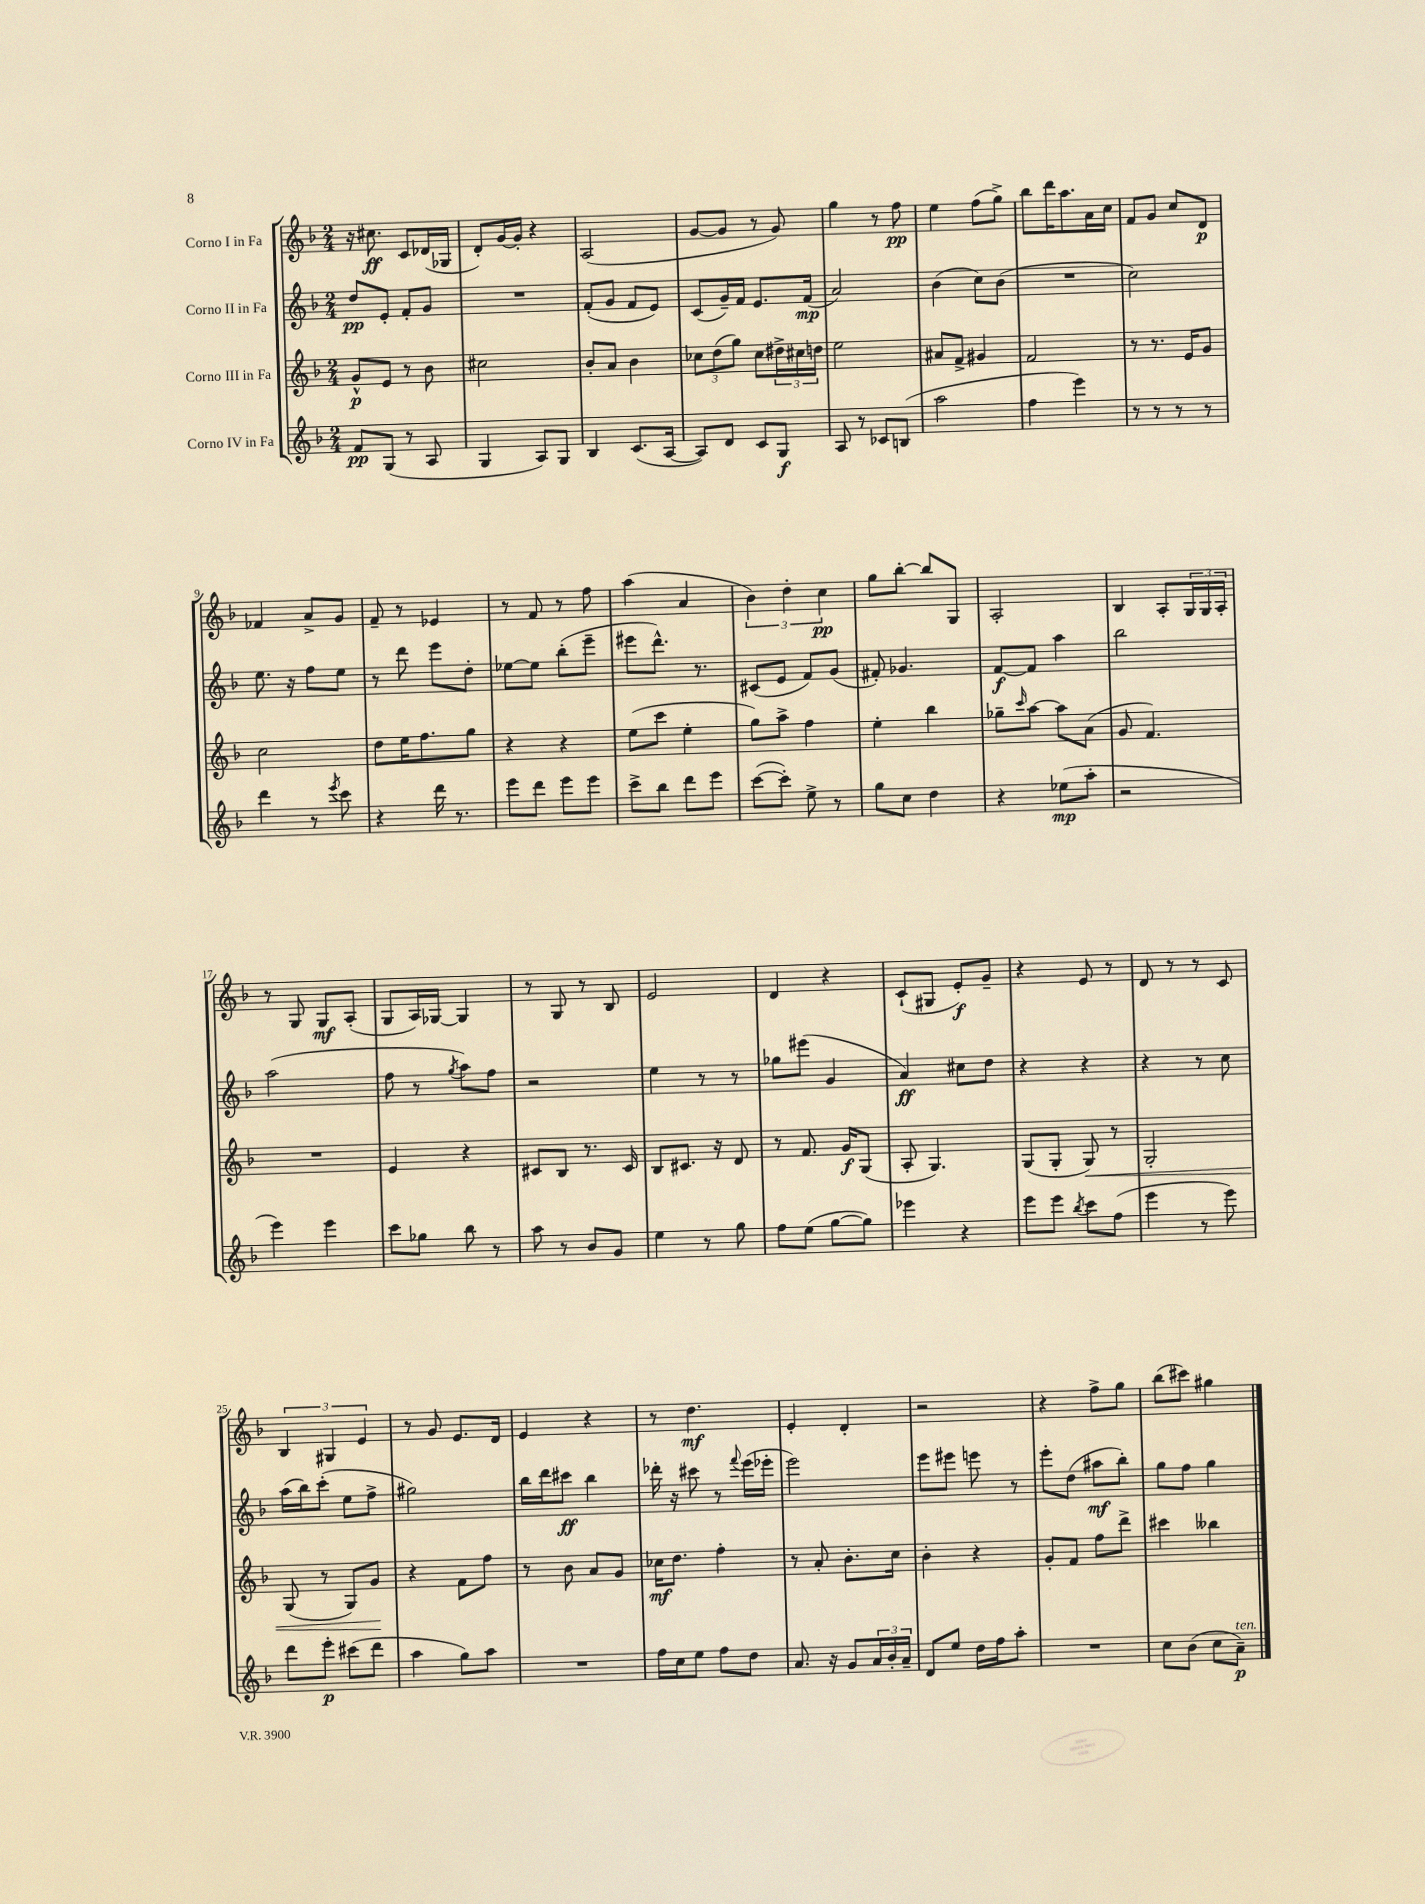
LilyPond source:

<<
\new StaffGroup <<
\new Staff = "s0" \with { instrumentName = "Corno I in Fa" } {
    \clef treble \key f \major \numericTimeSignature \time 2/4
    r16 cis''8.\ff c'8 des'16( ges16 |
    d'8-.) g'16~ g'16-. r4 |
    a2( |
    g'8~ g'8 r8 g'8) |
    g''4 r8 f''8\pp |
    e''4 f''8( g''8->) |
    bes''8 d'''16 a''8. a'16 c''16 |
    f'8 g'8 c''8 d'8\p |
    fes'4 a'8-> g'8 |
    f'8-- r8 ees'4 |
    r8 f'8 r8 f''8 |
    a''4( a'4 |
    \tuplet 3/2 { bes'4) d''4-. c''4\pp } |
    g''8 bes''8~-. bes''8 g8 |
    a2-. |
    bes4 a8-. \tuplet 3/2 { g16 g16 a16-. } |
    r8 g8 g8\mf a8-.( |
    g8 a16) ges16~ ges4 |
    r8 g8 r8 bes8 |
    e'2 |
    d'4 r4 |
    c'8-!( gis8 e'8-.\f) g'8-- |
    r4 e'8 r8 |
    d'8 r8 r8 c'8 |
    \tuplet 3/2 { bes4 gis4 e'4 } |
    r8 g'8 e'8. d'16 |
    e'4 r4 |
    r8 d''4.\mf |
    e'4-. d'4-. |
    r2 |
    r4 f''8-> g''8 |
    bes''8( cis'''8) gis''4 \bar "|." |
}
\new Staff = "s1" \with { instrumentName = "Corno II in Fa" } {
    \clef treble \key f \major \numericTimeSignature \time 2/4
    d''8\pp e'8-. f'8-. g'8 |
    R2 |
    f'8-.( g'8 f'8 e'8) |
    c'8( g'16--) f'16 e'8. f'16\mp( |
    a'2) |
    bes'4( c''8) bes'8( |
    R2 |
    c''2) |
    e''8. r16 f''8 e''8 |
    r8 d'''8 e'''8 d''8-. |
    ees''8~ ees''8 bes''8-.( e'''8-- |
    eis'''8 d'''8.-^) r8. |
    cis'8( e'8 f'8) g'8( |
    fis'8-.) ges'4. |
    f'8~\f f'8 a''4 |
    bes''2 |
    a''2( |
    f''8 r8 \acciaccatura { g''8 } a''8) f''8 |
    r2 |
    e''4 r8 r8 |
    ges''8 eis'''8( g'4 |
    a'4\ff) cis''8 d''8 |
    r4 r4 |
    r4 r8 c''8 |
    a''16( bes''16) c'''8-.( e''8 f''8-> |
    gis''2) |
    bes''16 d'''16 cis'''8\ff bes''4 |
    des'''16-. r16 cis'''8 r8 \appoggiatura { f'''8 } e'''16( ees'''16-. |
    e'''2) |
    e'''8 eis'''8 e'''8 r8 |
    e'''8-. d''8( ais''8\mf bes''8-.) |
    g''8 f''8 g''4 \bar "|." |
}
\new Staff = "s2" \with { instrumentName = "Corno III in Fa" } {
    \clef treble \key f \major \numericTimeSignature \time 2/4
    g'8-^\p e'8 r8 bes'8 |
    cis''2 |
    bes'8-. a'8 bes'4 |
    \tuplet 3/2 { ces''8 d''8( g''8) } ces''8 \tuplet 3/2 { dis''16-> cis''16 d''16 } |
    e''2 |
    ais'8 f'8-> gis'4 |
    f'2 |
    r8 r8. e'16 g'8 |
    c''2 |
    d''8 e''16 f''8. g''8 |
    r4 r4 |
    e''8( c'''8 e''4-. |
    g''8) a''8-> f''4 |
    e''4-. bes''4 |
    ges''8-- \grace { c'''16 } a''8~ a''8 a'8( |
    g'8 f'4.) |
    R2 |
    e'4 r4 |
    cis'8 bes8 r8. cis'16 |
    bes8 cis'8. r16 d'8 |
    r8 f'8. g'16\f g8( |
    a8-. g4.) |
    g8( g8-. g8\<) r8 |
    g2-. |
    g8( r8 g8) g'8\! |
    r4 f'8 f''8 |
    r8 bes'8 a'8 g'8 |
    ces''16\mf d''8. f''4-. |
    r8 a'8-. bes'8.-. c''16 |
    bes'4-. r4 |
    g'8-. f'8 f''8 d'''8-> |
    cis'''4 beses''4 \bar "|." |
}
\new Staff = "s3" \with { instrumentName = "Corno IV in Fa" } {
    \clef treble \key f \major \numericTimeSignature \time 2/4
    f'8\pp g8( r8 a8 |
    g4 a8) g8 |
    bes4 c'8.( a16~ |
    a8) d'8 c'8 g8\f |
    a8 r8 ces'8 b8( |
    a''2 |
    f''4 e'''4) |
    r8 r8 r8 r8 |
    d'''4 r8 \acciaccatura { e'''8 } c'''8 |
    r4 d'''16 r8. |
    e'''8 d'''8 e'''8 e'''8 |
    c'''8-> bes''8 d'''8 e'''8 |
    c'''8~( c'''8-.) e''8-> r8 |
    g''8 c''8 d''4 |
    r4 ees''8\mp( a''8-. |
    r2 |
    e'''4) e'''4 |
    c'''8 ges''8 bes''8 r8 |
    a''8 r8 bes'8 g'8 |
    e''4 r8 g''8 |
    f''8 e''8( g''8~ g''8) |
    ees'''4 r4 |
    e'''8 e'''8 \acciaccatura { bes''8 } c'''8 f''8( |
    e'''4 r8 e'''8) |
    d'''8 e'''8-.\p cis'''8( d'''8 |
    a''4 g''8) a''8 |
    R2 |
    f''16 c''16 e''8 f''8 d''8 |
    a'8. r16 g'8 \tuplet 3/2 { a'16 bes'16-. a'16-- } |
    d'8 e''8 d''16 f''16 a''8-. |
    R2 |
    c''8 bes'8( c''8 a'8--\p^\markup { \italic "ten." }) \bar "|." |
}
>>
>>
